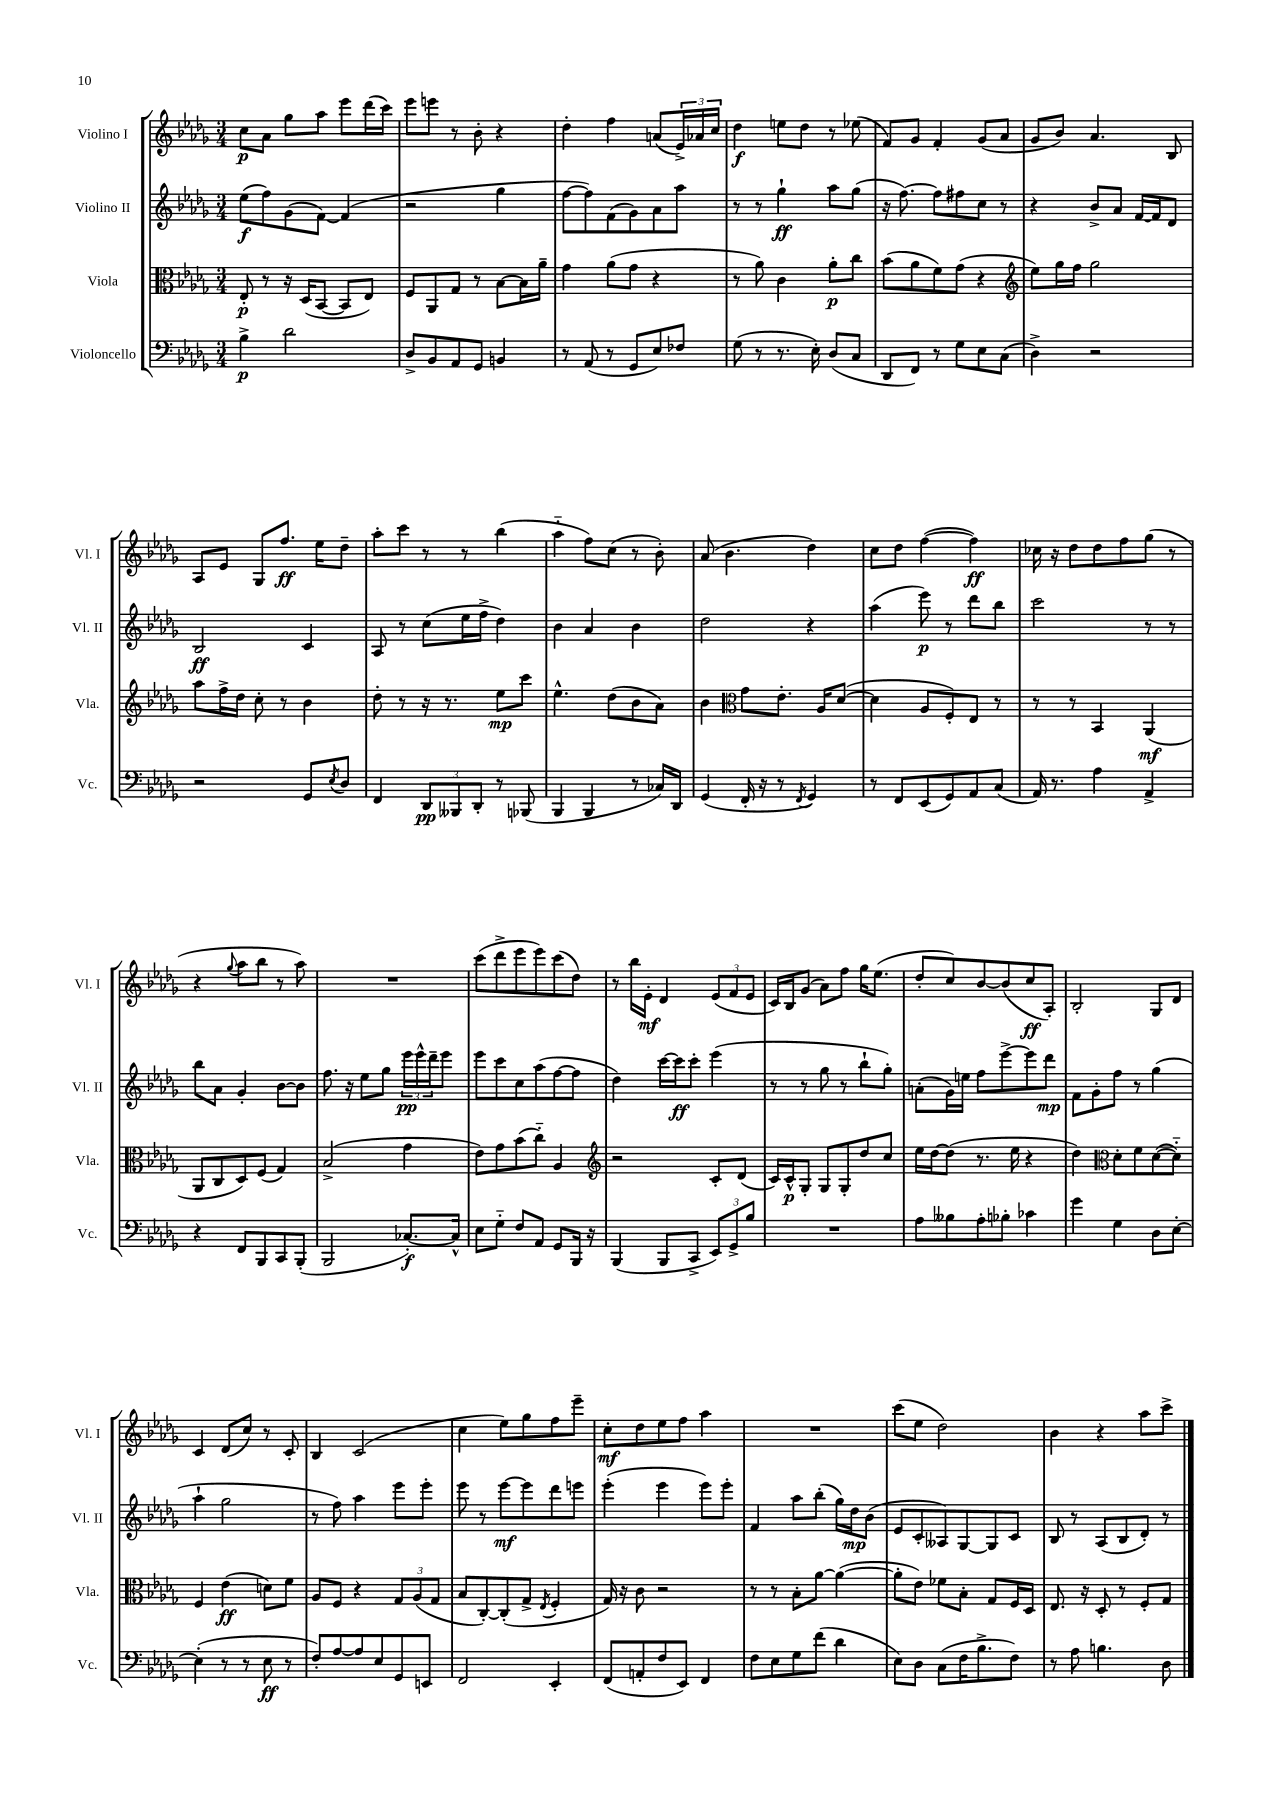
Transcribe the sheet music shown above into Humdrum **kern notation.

**kern	**dynam	**kern	**dynam	**kern	**dynam	**kern	**dynam
*part4	*part4	*part3	*part3	*part2	*part2	*part1	*part1
*staff4	*staff4	*staff3	*staff3	*staff2	*staff2	*staff1	*staff1
*I"Violoncello	*	*I"Viola	*	*I"Violino II	*	*I"Violino I	*
*I'Vc.	*	*I'Vla.	*	*I'Vl. II	*	*I'Vl. I	*
*clefF4	*	*clefC3	*	*clefG2	*	*clefG2	*
*k[b-e-a-d-g-]	*	*k[b-e-a-d-g-]	*	*k[b-e-a-d-g-]	*	*k[b-e-a-d-g-]	*
*M3/4	*	*M3/4	*	*M3/4	*	*M3/4	*
=1	=1	=1	=1	=1	=1	=1	=1
4B-^\	p	8E-'/	p	(8ee-\L	f	8cc\L	p
.	.	8r	.	8ff\)	.	8a-\J	.
2d-\	.	16r	.	(8g-\	.	8gg-\L	.
.	.	(16D-/KL	.	.	.	.	.
.	.	[8BB-/J	.	[8f\J)	.	8aa-\J	.
.	.	8BB-/L]	.	(4f/]	.	8eee-\L	.
.	.	8E-/J)	.	.	.	(16ddd-\L	.
.	.	.	.	.	.	16ccc\JJ)	.
=2	=2	=2	=2	=2	=2	=2	=2
8D-^/L	.	8F/L	.	2r	.	8eee-\L	.
8BB-/	.	8AA-/	.	.	.	8eeen\J	.
8AA-/	.	8G-/J	.	.	.	8r	.
8GG-/J	.	8r	.	.	.	8b-'\	.
4BBn/	.	[8B-\L	.	4gg-\	.	4r	.
.	.	16B-\L]	.	.	.	.	.
.	.	16a-~\JJ	.	.	.	.	.
=3	=3	=3	=3	=3	=3	=3	=3
8r	.	4g-\	.	[8ff\L	.	4dd-'\	.
(8AA-/	.	.	.	8ff\])	.	.	.
8r	.	(8a-\L	.	(8f\	.	4ff\	.
8GG-/L	.	8g-\J	.	8g-\)	.	.	.
8E-/)	.	4r	.	8a-\	.	(8an/L	.
8F-X/J	.	.	.	8aa-\J	.	24e-^/L)	.
.	.	.	.	.	.	24a-X/	.
.	.	.	.	.	.	24cc/JJ	.
=4	=4	=4	=4	=4	=4	=4	=4
(8G-\	.	8r	.	8r	.	4dd-\	f
8r	.	8a-\)	.	8r	.	.	.
8.r	.	4c\	.	4gg-`\	ff	8een\L	.
.	.	.	.	.	.	8dd-\J	.
16E-'\)	.	.	.	.	.	.	.
(8D-/L	.	8a-'\L	p	8aa-\L	.	8r	.
8C/J	.	8cc\J	.	(8gg-\J	.	(8ee-X\	.
=5	=5	=5	=5	=5	=5	=5	=5
8DD-/L	.	(8b-\L	.	16r	.	8f/L)	.
.	.	.	.	[8.ff\)	.	.	.
8FF/J)	.	8a-\	.	.	.	8g-/J	.
8r	.	8f\)	.	8ff\L]	.	4f'/	.
8G-\L	.	(8g-\J	.	8ff#X\	.	.	.
8E-\	.	4r	.	8cc\J	.	(8g-/L	.
(8C\J	.	.	.	8r	.	8a-/J	.
=6	=6	=6	=6	=6	=6	=6	=6
*	*	*clefG2	*	*	*	*	*
4D-^\)	.	8ee-\L)	.	4r	.	8g-/L	.
.	.	16gg-\L	.	.	.	8b-/J)	.
.	.	16ff\JJ	.	.	.	.	.
2r	.	2gg-\	.	8b-^/L	.	4.a-/	.
.	.	.	.	8a-/J	.	.	.
.	.	.	.	[16f/LL	.	.	.
.	.	.	.	16f/J]	.	.	.
.	.	.	.	8d-/J	.	8B-/	.
!!LO:LB:g=z
=7	=7	=7	=7	=7	=7	=7	=7
2r	.	8aa-\L	.	2B-/	ff	8A-/L	.
.	.	16ff^\L	.	.	.	8e-/J	.
.	.	16dd-\JJ	.	.	.	.	.
.	.	8cc'\	.	.	.	8G-/L	.
.	.	8r	.	.	.	8.ff/J	ff
8GG-/L	.	4b-\	.	4c/	.	.	.
.	.	.	.	.	.	16ee-\KL	.
8qE-/	.	.	.	.	.	.	.
8D-/J	.	.	.	.	.	8dd-~\J	.
=8	=8	=8	=8	=8	=8	=8	=8
4FF/	.	8dd-'\	.	8A-/	.	8aa-'\L	.
.	.	8r	.	8r	.	8ccc\J	.
12DD-/L	pp	16r	.	(8cc\L	.	8r	.
.	.	8.r	.	.	.	.	.
12BBB--X/	.	.	.	.	.	.	.
.	.	.	.	16ee-\L	.	8r	.
12DD-'/J	.	.	.	.	.	.	.
.	.	.	.	16ff^\JJ	.	.	.
8r	.	8ee-\L	mp	4dd-\)	.	(4bb-\	.
(8BBB-X/	.	8ccc\J	.	.	.	.	.
=9	=9	=9	=9	=9	=9	=9	=9
4BBB-/	.	4.ee-^^\	.	4b-\	.	4aa-\	.
4BBB-/	.	.	.	4a-/	.	8ff\L)	.
.	.	(8dd-\L	.	.	.	(8cc\J	.
8r	.	8b-\	.	4b-\	.	8r	.
16C-X/LL)	.	8a-\J)	.	.	.	8b-'\)	.
16DD-/JJ	.	.	.	.	.	.	.
=10	=10	=10	=10	=10	=10	=10	=10
(4GG-/	.	4b-\	.	2dd-\	.	(8a-/	.
.	.	.	.	.	.	4.b-\	.
*	*	*clefC3	*	*	*	*	*
16FF'/	.	8g-\L	.	.	.	.	.
16r	.	.	.	.	.	.	.
8r	.	8.e-'\J	.	.	.	.	.
8qFF/	.	.	.	.	.	.	.
4GG-/)	.	.	.	4r	.	4dd-\)	.
.	.	16A-/KL	.	.	.	.	.
.	.	([8d-/J	.	.	.	.	.
=11	=11	=11	=11	=11	=11	=11	=11
8r	.	4d-\]	.	(4aa-\	.	8cc\L	.
8FF/L	.	.	.	.	.	8dd-\J	.
(8EE-/	.	8A-/L	.	8eee-\)	p	([4ff\	.
8GG-/)	.	8F'/)	.	8r	.	.	.
8AA-/	.	8E-/J	.	8ddd-\L	.	4ff\])	ff
(8C/J	.	8r	.	8bb-\J	.	.	.
=12	=12	=12	=12	=12	=12	=12	=12
16AA-/)	.	8r	.	2ccc\	.	16cc-X\	.
8.r	.	.	.	.	.	16r	.
.	.	8r	.	.	.	8dd-\L	.
4A-\	.	4BB-/	.	.	.	8dd-\	.
.	.	.	.	.	.	8ff\	.
4AA-^/	.	(4AA-/	mf	8r	.	(8gg-\J	.
.	.	.	.	8r	.	8r	.
!!LO:LB:g=z
=13	=13	=13	=13	=13	=13	=13	=13
4r	.	8AA-/L	.	8bb-\L	.	4r	.
.	.	8C/	.	8a-\J	.	.	.
.	.	.	.	.	.	8qqgg-/	.
8FF/L	.	8D-/)	.	4g-'/	.	8aa-\L	.
8BBB-/	.	(8F/J	.	.	.	8bb-\J	.
8CC/	.	4G-/)	.	[8b-\L	.	8r	.
(8BBB-'/J	.	.	.	8b-\J]	.	8aa-\)	.
=14	=14	=14	=14	=14	=14	=14	=14
2BBB-/	.	(2B-^/	.	8.ff\	.	2.r	.
.	.	.	.	16r	.	.	.
.	.	.	.	8ee-\L	.	.	.
.	.	.	.	8gg-\J	.	.	.
[8.C-X'/L)	f	4g-\	.	24eee-\LL	pp	.	.
.	.	.	.	24eee-^^\	.	.	.
.	.	.	.	24ddd-~\J	.	.	.
.	.	.	.	8eee-\J	.	.	.
16C-^^/Jk]	.	.	.	.	.	.	.
=15	=15	=15	=15	=15	=15	=15	=15
8E-\L	.	8e-\L)	.	8eee-\L	.	(8ccc\L	.
8G-\J	.	8g-\	.	8ccc\	.	8ddd-^\	.
8F/L	.	(8b-\	.	8cc\	.	8eee-\	.
8AA-/J	.	8cc\J)	.	(8aa-\	.	8eee-\)	.
8GG-/L	.	4A-/	.	[8ff\	.	(8ccc\	.
16BBB-/Jk	.	.	.	8ff\J]	.	8dd-\J)	.
16r	.	.	.	.	.	.	.
=16	=16	=16	=16	=16	=16	=16	=16
*	*	*clefG2	*	*	*	*	*
(4BBB-/	.	2r	.	4dd-\)	.	8r	.
.	.	.	.	.	.	16bb-\LL	.
.	.	.	.	.	.	16e-'\JJ	mf
8BBB-/L	.	.	.	[16ccc\LL	.	4d-/	.
.	.	.	.	16ccc\J]	ff	.	.
8CC^/J	.	.	.	8ccc'\J	.	.	.
12EE-/L)	.	8c'/L	.	(4eee-\	.	(12e-/L	.
12GG-^/	.	.	.	.	.	12f/	.
.	.	(8d-/J	.	.	.	.	.
12B-/J	.	.	.	.	.	12e-/J	.
=17	=17	=17	=17	=17	=17	=17	=17
2.r	.	16c/LL)	.	8r	.	16c/LL)	.
.	.	16c^^/J	p	.	.	16B-/J	.
.	.	8G-'/J	.	8r	.	(8g-/J	.
.	.	8G-/L	.	8gg-\	.	8a-\L)	.
.	.	8G-'/	.	8r	.	8ff\J	.
.	.	8dd-/	.	8bb-`\L	.	16gg-\KL	.
.	.	.	.	.	.	(8.ee-\J	.
.	.	8cc/J	.	8gg-'\J)	.	.	.
=18	=18	=18	=18	=18	=18	=18	=18
8A-\L	.	16ee-\LL	.	(8an'\L	.	8dd-'/L	.
.	.	[16dd-\J	.	.	.	.	.
8B--X\	.	(8dd-\J]	.	16g-\L)	.	8cc/)	.
.	.	.	.	16een\JJ	.	.	.
8A-'\	.	8.r	.	8ff\L	.	[8b-/	.
8B-X'\J	.	.	.	[8eee-^\	.	(8b-/]	.
.	.	16ee-\	.	.	.	.	.
4c-X\	.	4r	.	8eee-\]	.	8cc/	ff
.	.	.	.	8ddd-\J	mp	8A-'/J)	.
=19	=19	=19	=19	=19	=19	=19	=19
4g-\	.	4dd-\)	.	8f\L	.	2B-'/	.
.	.	.	.	8g-'\	.	.	.
*	*	*clefC3	*	*	*	*	*
4G-\	.	8d-'\L	.	8ff\J	.	.	.
.	.	8f\	.	8r	.	.	.
8D-\L	.	([8d-\	.	(4gg-\	.	8G-/L	.
[8E-'\J	.	8d-\J])	.	.	.	8d-/J	.
!!LO:LB:g=z
=20	=20	=20	=20	=20	=20	=20	=20
(4E-'\]	.	4F/	.	4aa-`\	.	4c/	.
8r	.	(4e-\	ff	2gg-\	.	(8d-/L	.
8r	.	.	.	.	.	8cc/J)	.
8E-\	ff	8dn\L)	.	.	.	8r	.
8r	.	8f\J	.	.	.	8c'/	.
=21	=21	=21	=21	=21	=21	=21	=21
8F'/L)	.	8A-/L	.	8r	.	4B-/	.
[8A-/	.	8F/J	.	8ff\)	.	.	.
8A-/]	.	4r	.	4aa-\	.	(2c/	.
8E-/	.	.	.	.	.	.	.
8GG-/	.	12G-/L	.	8eee-\L	.	.	.
.	.	(12A-/	.	.	.	.	.
8EEn/J	.	.	.	8eee-'\J	.	.	.
.	.	12G-/J	.	.	.	.	.
=22	=22	=22	=22	=22	=22	=22	=22
2FF/	.	8B-/L	.	8eee-\	.	4cc\	.
.	.	[8C'/)	.	8r	.	.	.
.	.	(8C'/]	.	[8eee-\L	mf	8ee-\L)	.
.	.	8G-^/J	.	8eee-\]	.	8gg-\	.
.	.	8qE-/	.	.	.	.	.
4EE-'/	.	4F'/	.	8ddd-\	.	8ff\	.
.	.	.	.	8eeen\J	.	8eee-~\J	.
=23	=23	=23	=23	=23	=23	=23	=23
(8FF/L	.	16G-/)	.	(4eee-'\	.	8cc'\L	mf
.	.	16r	.	.	.	.	.
8AAn'/	.	8c\	.	.	.	8dd-\	.
8F/	.	2r	.	4eee-\	.	8ee-\	.
8EE-/J)	.	.	.	.	.	8ff\J	.
4FF/	.	.	.	8eee-\L)	.	4aa-\	.
.	.	.	.	8eee-'\J	.	.	.
=24	=24	=24	=24	=24	=24	=24	=24
8F\L	.	8r	.	4f/	.	2.r	.
8E-\	.	8r	.	.	.	.	.
8G-\	.	8B-'\L	.	8aa-\L	.	.	.
(8f\J	.	[8a-\J	.	(8bb-'\J	.	.	.
4d-\	.	(4a-\_	.	16gg-\LL)	.	.	.
.	.	.	.	16dd-\J	mp	.	.
.	.	.	.	(8b-\J	.	.	.
=25	=25	=25	=25	=25	=25	=25	=25
8E-\L)	.	8a-'\L]	.	8e-/L	.	(8ccc\L	.
8D-\J	.	8e-\J)	.	8c'/	.	8ee-\J	.
(8C\L	.	8f-X\L	.	8A--X/)	.	2dd-\)	.
16F\K	.	8B-'\J	.	[8G-/	.	.	.
8.B-^\	.	.	.	.	.	.	.
.	.	8G-/L	.	8G-/]	.	.	.
8F\J)	.	16F/L	.	8c/J	.	.	.
.	.	16D-/JJ	.	.	.	.	.
=26	=26	=26	=26	=26	=26	=26	=26
8r	.	8.E-/	.	8B-/	.	4b-\	.
8A-\	.	.	.	8r	.	.	.
.	.	16r	.	.	.	.	.
4.Bn\	.	8D-'/	.	(8A-/L	.	4r	.
.	.	8r	.	8B-/	.	.	.
.	.	8F'/L	.	8d-'/J)	.	8aa-\L	.
8D-\	.	8G-/J	.	8r	.	8ccc^\J	.
==	==	==	==	==	==	==	==
*-	*-	*-	*-	*-	*-	*-	*-
